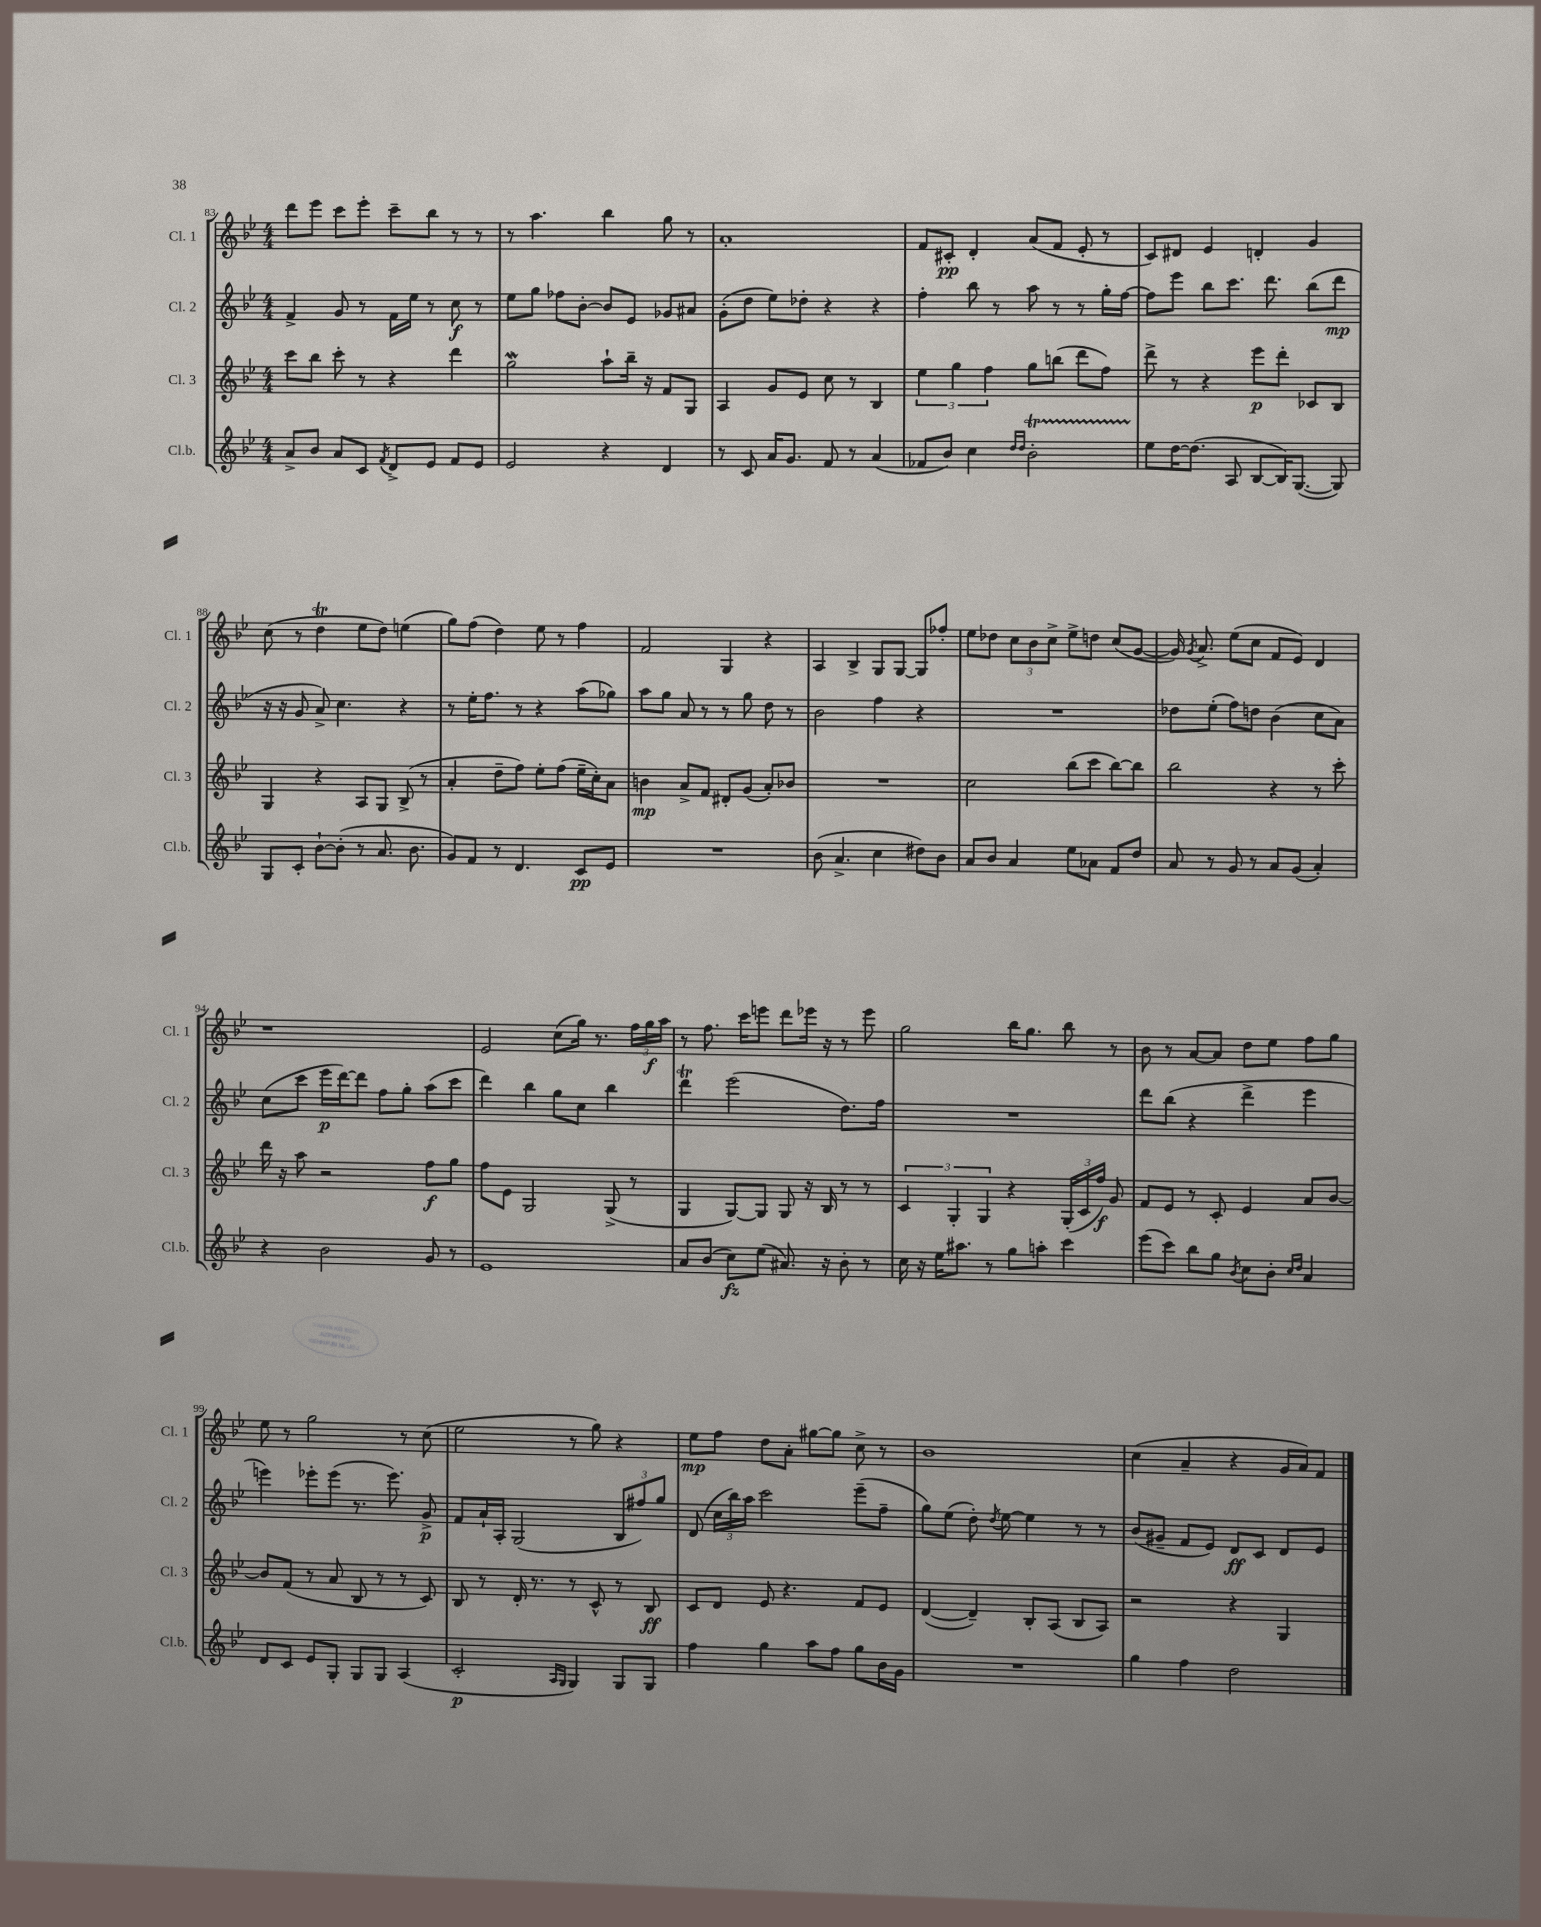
<<
\new StaffGroup <<
\new Staff = "s0" \with { instrumentName = "Cl. 1" shortInstrumentName = "Cl. 1" } {
    \clef treble \key bes \major \numericTimeSignature \time 4/4
    \autoBeamOff d'''8[ ees'''8] c'''8[ ees'''8]-. c'''8[-- bes''8] r8 r8 |
    r8 a''4. bes''4 g''8 r8 |
    a'1-. |
    f'8[ cis'8]-.\pp d'4-. a'8[( f'8] ees'8-. r8 |
    c'8[) dis'8] ees'4 d'4-. g'4 |
    c''8( r8 d''4\trill ees''8[ d''8]) e''4( |
    g''8[) f''8]( d''4) ees''8 r8 f''4 |
    f'2 g4 r4 |
    a4 bes4-> g8[ g8]~ g8[ fes''8]-. |
    ees''8[ des''8] \tuplet 3/2 { c''8[ bes'8 c''8]-> } ees''8[-> d''8] c''8[( g'8]~ |
    g'16) \acciaccatura { g'8 } a'8.-> ees''8[( c''8] f'8[ ees'8]) d'4 |
    r1 |
    ees'2 c''8[( g''16]) r8. \tuplet 3/2 { f''16[ g''16\f a''16] } |
    r8 f''8. c'''16[ e'''8] d'''8[ ees'''16] r16 r8 ees'''8 |
    g''2 bes''16[ g''8.] bes''8 r8 |
    bes'8 r8 a'8[~ a'8] d''8[ ees''8] f''8[ g''8] |
    ees''8 r8 g''2 r8 c''8( |
    ees''2 r8 g''8) r4 |
    ees''8[\mp f''8] d''8[ a'8]-. gis''8[~ gis''8] c''8-> r8 |
    bes'1 |
    c''4( a'4-- r4 g'16[ a'16) f'8] \bar "|." |
}
\new Staff = "s1" \with { instrumentName = "Cl. 2" shortInstrumentName = "Cl. 2" } {
    \clef treble \key bes \major \numericTimeSignature \time 4/4
    \autoBeamOff f'4-> g'8 r8 f'16[ ees''16] r8 c''8\f r8 |
    ees''8[ g''8] fes''8[ bes'8]~-. bes'8[ ees'8] ges'8[ ais'8] |
    g'8[-.( d''8] ees''8[) des''8]-. r4 r4 |
    f''4-. bes''8 r8 a''8 r8 r8 g''16[-. f''16]~ |
    f''8[ ees'''8] bes''8[ c'''8.] d'''8. bes''8[( d'''8]\mp |
    r16 r16 g'8 a'8->) c''4. r4 |
    r8 ees''16[-. f''8.] r8 r4 a''8[( ges''8]) |
    a''8[ g''8] a'8 r8 r8 g''8 d''8 r8 |
    bes'2 f''4 r4 |
    R1 |
    des''8[ ees''8]-.( f''8[) d''8] bes'4( c''8[ a'8]) |
    c''8[( c'''8] ees'''16[\p d'''16~) d'''8] f''8[ g''8]-. a''8[( c'''8] |
    d'''4) bes''4 g''8[ c''8] bes''4 |
    d'''4\trill ees'''2( d''8.[) f''16] |
    R1 |
    d'''8[ bes''8]( r4 d'''4-> ees'''4 |
    e'''4) ees'''8[-. ees'''8]( r8. ees'''8.) g'8->\p |
    f'8[ a'16-! a16]-. g2( \tuplet 3/2 { bes8[ fis''8) g''8] } |
    d'8( \tuplet 3/2 { c''16[ bes''16) a''16] } c'''2 ees'''8[--( f''8]-- |
    g''8[) ees''8]( d''8-.) \acciaccatura { d''8 } ees''8~ ees''4 r8 r8 |
    bes'8[( gis'8]-- f'8[ ees'8]) d'8[\ff c'8] d'8[ ees'8] \bar "|." |
}
\new Staff = "s2" \with { instrumentName = "Cl. 3" shortInstrumentName = "Cl. 3" } {
    \clef treble \key bes \major \numericTimeSignature \time 4/4
    \autoBeamOff c'''8[ bes''8] c'''8-. r8 r4 d'''4 |
    g''2\mordent a''8[-! bes''16]-- r16 f'8[ g8] |
    a4 g'8[ ees'8] c''8 r8 bes4 |
    \tuplet 3/2 { ees''4 g''4 f''4 } g''8[ b''8]( d'''8[ f''8]) |
    d'''8-> r8 r4 ees'''8[\p d'''8]-. ces'8[ bes8] |
    g4 r4 a8[ g8] bes8->( r8 |
    a'4-. d''8[-- f''8]) ees''8[-. f''8]( ees''16[-- c''16-.) a'8] |
    b'4\mp a'8[-> f'8] dis'8[-. g'8]( a'8[-.) bes'8] |
    R1 |
    c''2 bes''8[( c'''8] bes''8[~) bes''8] |
    bes''2 r4 r8 c'''8-. |
    d'''16 r16 a''8 r2 f''8[\f g''8] |
    f''8[ ees'8] g2 g8->( r8 |
    g4 g8[~) g8] g8 r16 bes16 r8 r8 |
    \tuplet 3/2 { c'4 g4-. g4 } r4 \tuplet 3/2 { g16[-.( c'16 f''16]\f) } g'8 |
    f'8[ ees'8] r8 c'8-. ees'4 a'8[ bes'8]~ |
    bes'8[ f'8]( r8 a'8 bes8 r8 r8 c'8) |
    bes8 r8 d'16-. r8. r8 c'8-^ r8 bes8\ff |
    c'8[ d'8] ees'8 r4. f'8[ ees'8] |
    d'4~( d'4--) bes8[-. a8]( bes8[ a8]) |
    r2 r4 g4 \bar "|." |
}
\new Staff = "s3" \with { instrumentName = "Cl.b." shortInstrumentName = "Cl.b." } {
    \clef treble \key bes \major \numericTimeSignature \time 4/4
    \autoBeamOff a'8[-> bes'8] a'8[ c'8] \acciaccatura { f'8 } d'8[-> ees'8] f'8[ ees'8] |
    ees'2 r4 d'4 |
    r8 c'8 a'16[ g'8.] f'8 r8 a'4( |
    fes'8[ bes'8]) c''4 \grace { d''16[ d''16] } bes'2-.\startTrillSpan |
    ees''8[\stopTrillSpan d''16~ d''8.]( a8 bes8[~ bes16) g8.]~( g8) |
    g8[ c'8]-. bes'8[~-! bes'8]-.( r8 a'8. bes'8. |
    g'8[) f'8] r8 d'4. c'8[\pp ees'8] |
    R1 |
    bes'8( a'4.-> c''4 dis''8[) bes'8] |
    a'8[ bes'8] a'4 ees''8[ aes'8] f'8[ d''8] |
    a'8 r8 g'8 r8 a'8[ g'8]( a'4-.) |
    r4 bes'2 g'8 r8 |
    ees'1 |
    a'8[ bes'8]( c''8[\fz) ees''8]( ais'8.) r16 bes'8-. r8 |
    c''16 r16 ees''16[ ais''8.] r8 g''8[ a''8]-. c'''4 |
    ees'''8[( c'''8]) bes''8[ g''8] \acciaccatura { bes'8 } c''8[ bes'8]-. \grace { c''16[ d''16] } a'4 |
    d'8[ c'8] ees'8[ g8]-. g8[ g8] a4( |
    c'2-.\p \grace { a16[ g16] } g4) g8[ g8] |
    f''4 g''4 a''8[ f''8] g''8[ bes'16 g'16] |
    R1 |
    g''4 f''4 d''2 \bar "|." |
}
>>
>>
\layout { \context { \Score currentBarNumber = #83 } }
